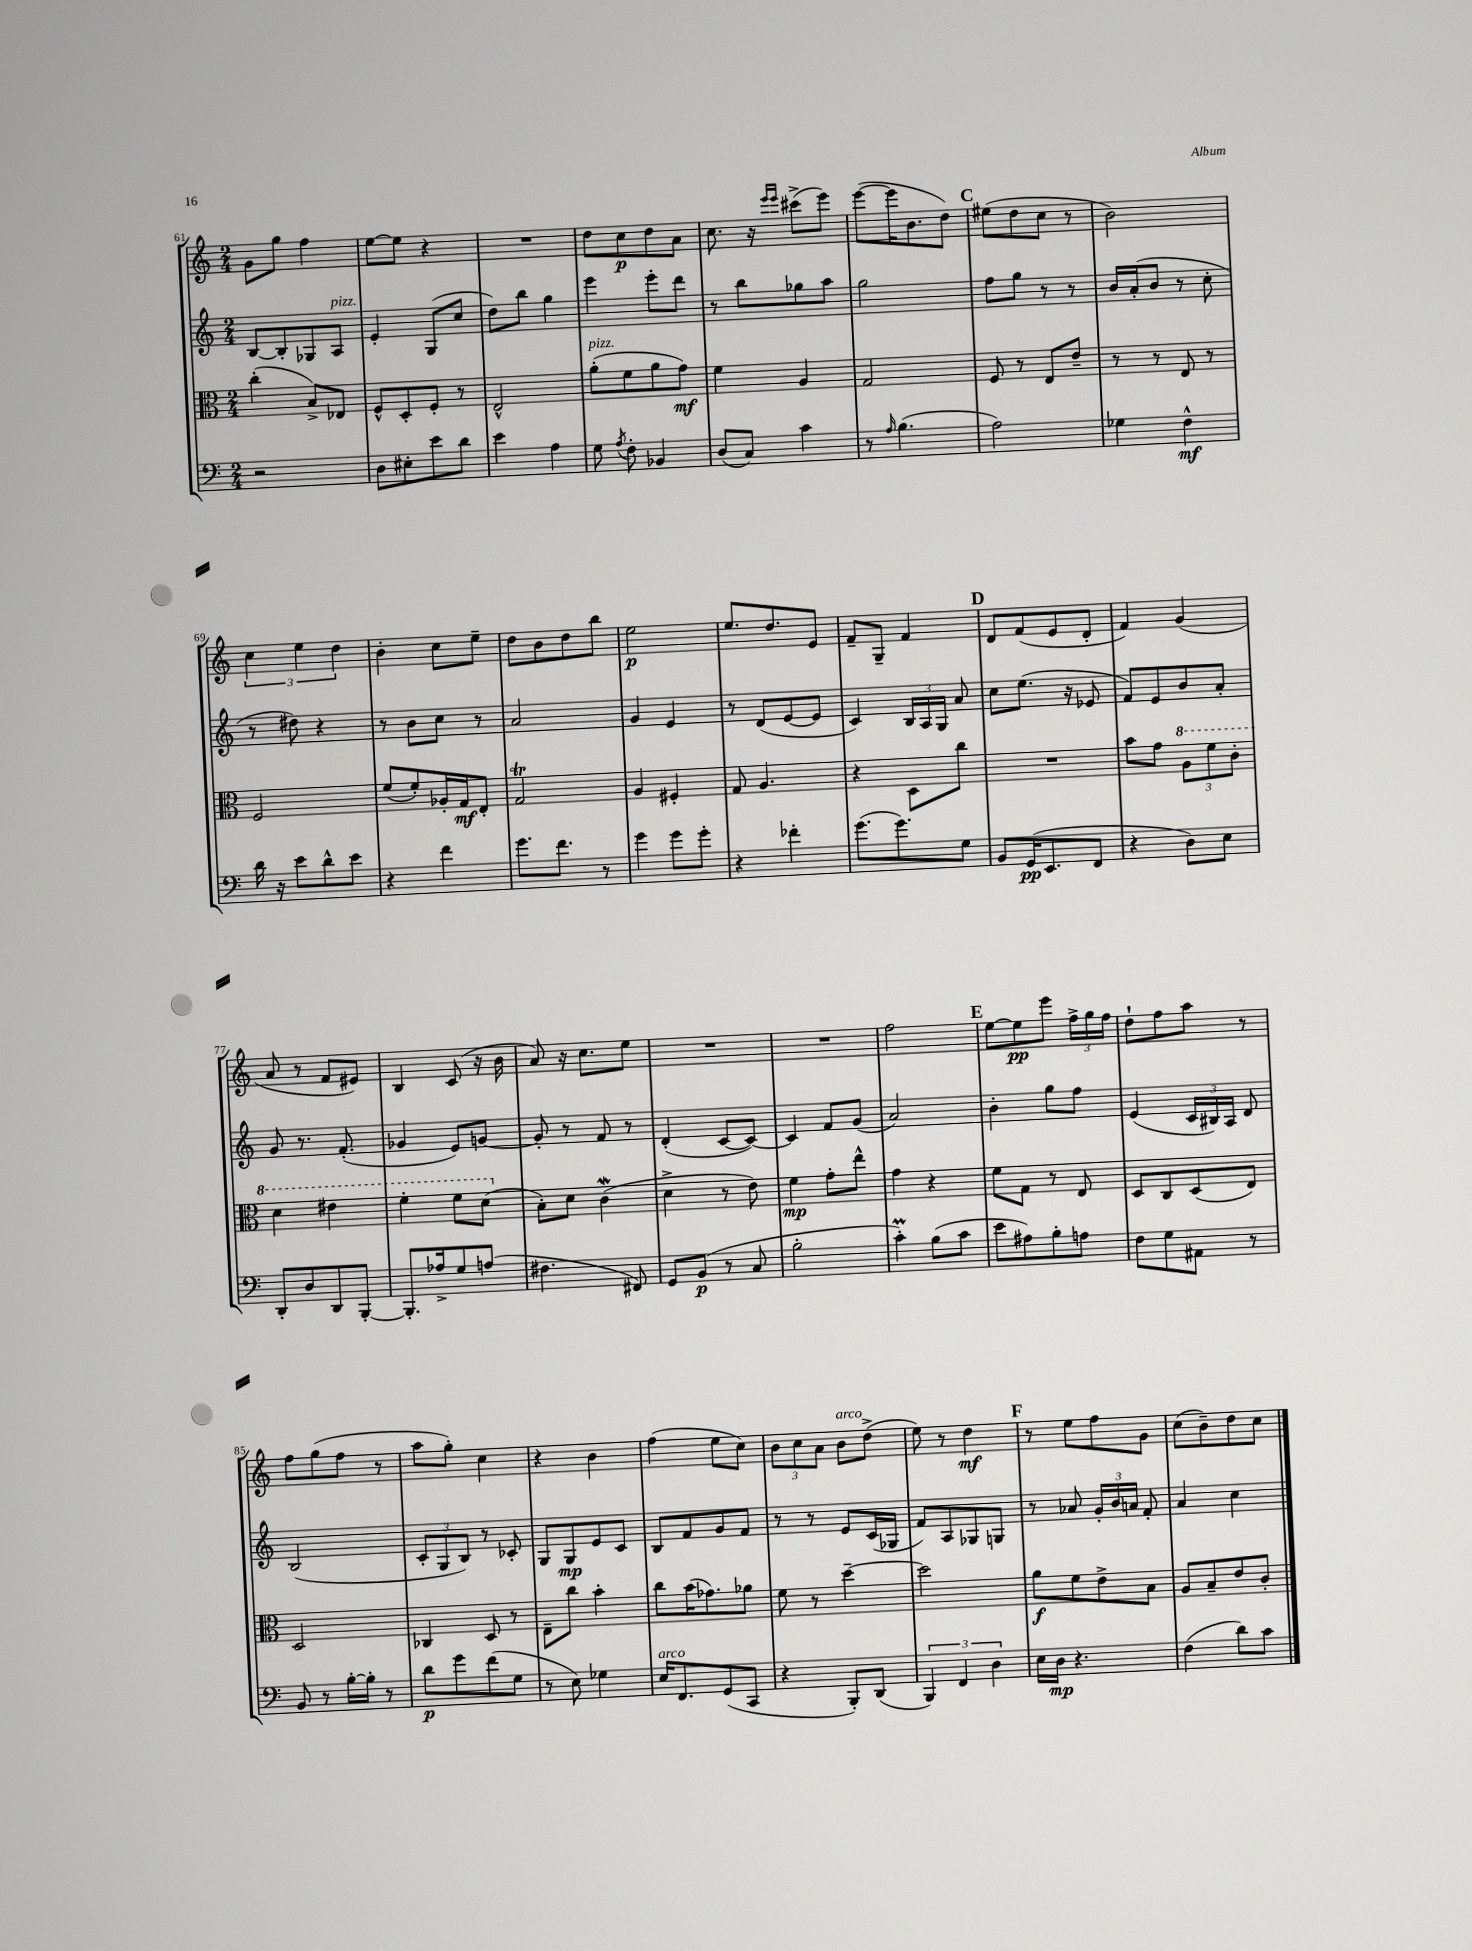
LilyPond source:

<<
\new StaffGroup <<
\new Staff = "s0" {
    \clef treble \key c \major \numericTimeSignature \time 2/4
    \autoBeamOff g'8[ g''8] f''4 |
    e''8[~ e''8] r4 |
    R2 |
    d''8[ c''8\p d''8 a'8] |
    c''8. r16 \grace { e'''16[ e'''16] } cis'''8[->( e'''8]) |
    e'''8[~( e'''16 b'8. d''8]) |
    \mark \markup { \bold "C" } eis''8[( d''8 c''8] r8 |
    b'2) |
    \tuplet 3/2 { c''4 e''4 d''4 } |
    b'4-. c''8[ e''8]-- |
    d''8[ b'8 d''8 b''8] |
    e''2\p |
    e''8.[ d''8. e'8] |
    f'8[-- g8]-- f'4 |
    \mark \markup { \bold "D" } d'8[ f'8( e'8 d'8]-. |
    f'4) g'4( |
    a'8 r8 f'8[ eis'8]) |
    b4 c'8( r16 b'16 |
    a'8) r16 c''8.[ e''8] |
    R2 |
    R2 |
    f''2 |
    \mark \markup { \bold "E" } e''8[~ e''8\pp e'''8] \tuplet 3/2 { f''16[-> g''16 f''16] } |
    d''8[-! f''8 a''8] r8 |
    f''8[ g''8( f''8] r8 |
    a''8[ g''8]-.) c''4 |
    r4 b'4 |
    f''4( e''8[ c''8]) |
    \tuplet 3/2 { b'8[ c''8 a'8] } b'8[^\markup { \italic "arco" } d''8]->( |
    e''8) r8 d''4\mf |
    \mark \markup { \bold "F" } r8 e''8[ f''8 g'8] |
    c''8[( b'8--) d''8 c''8] \bar "|." |
}
\new Staff = "s1" {
    \clef treble \key c \major \numericTimeSignature \time 2/4
    \autoBeamOff b8[~ b8-. ges8 a8]^\markup { \italic "pizz." } |
    e'4-. g8[( c''8] |
    d''8[) b''8] g''4 |
    e'''4 e'''8[-. d'''8] |
    r8 b''8[ ges''8 a''8] |
    g''2 |
    \mark \markup { \bold "C" } f''8[ g''8] r8 r8 |
    b'16[ a'16-.( b'8] r8 c''8-. |
    r8 dis''8) r4 |
    r8 b'8[ c''8] r8 |
    a'2 |
    g'4 e'4 |
    r8 d'8[( e'8~ e'8] |
    c'4) \tuplet 3/2 { b16[ a16 g16] } a'8 |
    \mark \markup { \bold "D" } c''8[ e''8.]( r16 ees'8 |
    f'8[) e'8 b'8 a'8]-. |
    g'8 r8. f'8.-.( |
    ges'4 e'8[) g'8]~ |
    g'8-. r8 f'8 r8 |
    d'4-.( c'8[~ c'8]~) |
    c'4 f'8[ g'8]( |
    a'2) |
    \mark \markup { \bold "E" } b'4-. g''8[ f''8] |
    e'4( \tuplet 3/2 { c'16[ bis16) a16] } d'8 |
    b2( |
    \tuplet 3/2 { c'8[-. g8 b8]) } r8 ces'8-. |
    g8[ g8\mp e'8 c'8] |
    b8[ f'8 g'8 f'8] |
    r8 r8 e'8[ c'16( ges16] |
    f'8[) a8 ges8 g8] |
    \mark \markup { \bold "F" } r8 aes'8 \tuplet 3/2 { g'16[-. b'16 a'16] } f'8-. |
    a'4 c''4 \bar "|." |
}
\new Staff = "s2" {
    \clef alto \key c \major \numericTimeSignature \time 2/4
    \autoBeamOff c''4-.( b8[->) ees8] |
    f8[-^ d8-. f8]-. r8 |
    e2-^ |
    a'8[-.^\markup { \italic "pizz." }( f'8 a'8 g'8]\mf) |
    f'4 a4 |
    g2 |
    \mark \markup { \bold "C" } f8 r8 e8[ e'8]-- |
    r8 r8 e8 r8 |
    f2 |
    f'8[( f'8-.) aes16-. g16\mf e8]-. |
    g2\trill |
    a4 fis4-. |
    g8 a4. |
    r4 d8[ c''8] |
    \mark \markup { \bold "D" } R2 |
    b'8[ g'8] \tuplet 3/2 { \ottava #1 a'8[ f''8 c''8]-. } |
    d''4 eis''4 |
    f''4-. f''8[ d''8]( \ottava #0 |
    b8[-.) d'8] c'4\mordent( |
    d'4-> r8 e'8) |
    f'4\mp g'8[-. e''8]-^ |
    g'4 r4 |
    \mark \markup { \bold "E" } f'8[ g8] r8 e8 |
    d8[ c8 d8( e8]) |
    d2 |
    ces4 d8 r8 |
    e8[-- c''8] b'4-. |
    c''8[ b'16( ges'8.) aes'8] |
    f'8 r8 d''4~-- |
    d''2 |
    \mark \markup { \bold "F" } a'8[\f f'8 e'8-> b8] |
    a8[ b8-- e'8 c'8]-. \bar "|." |
}
\new Staff = "s3" {
    \clef bass \key c \major \numericTimeSignature \time 2/4
    \autoBeamOff r2 |
    d8[ eis8-. e'8 d'8] |
    e'4 a4 |
    g8 \acciaccatura { a8 } f8-. bes,4 |
    d8[( c8]) c'4 |
    r8 \grace { a16 } b4.( |
    \mark \markup { \bold "C" } a2) |
    ges4 f4-^\mf |
    d'16 r16 e'8[ d'8-^ e'8] |
    r4 f'4 |
    g'8.[ f'8.] r8 |
    g'4 g'8[ g'8]-. |
    r4 fes'4-. |
    g'8.[( g'8.) g8] |
    \mark \markup { \bold "D" } b,8[ g,16\pp( e,8. f,8] |
    r4 d8[) e8] |
    d,8[-. d8 d,8 b,,8]~-. |
    b,,8.[-. aes16-> g8 a8]( |
    fis4. fis,8) |
    g,8[ b,8]\p( r8 c8 |
    b2-. |
    c'4-.\prall) b8[( c'8] |
    \mark \markup { \bold "E" } e'8[ ais8) b8-. a8] |
    f8[ g8 ais,8] r8 |
    b,8 r8 b16[~-. b16]-. r8 |
    d'8[\p g'8 f'8( g8] |
    r8 e8) ges4 |
    e16[^\markup { \italic "arco" } f,8. g,8( c,8] |
    r4 b,,8[-.) d,8]( |
    \tuplet 3/2 { b,,4) f,4 d4 } |
    \mark \markup { \bold "F" } e16[ d16]\mp r4. |
    f4( d'8[) c'8] \bar "|." |
}
>>
>>
\layout { \context { \Score currentBarNumber = #61 } }
